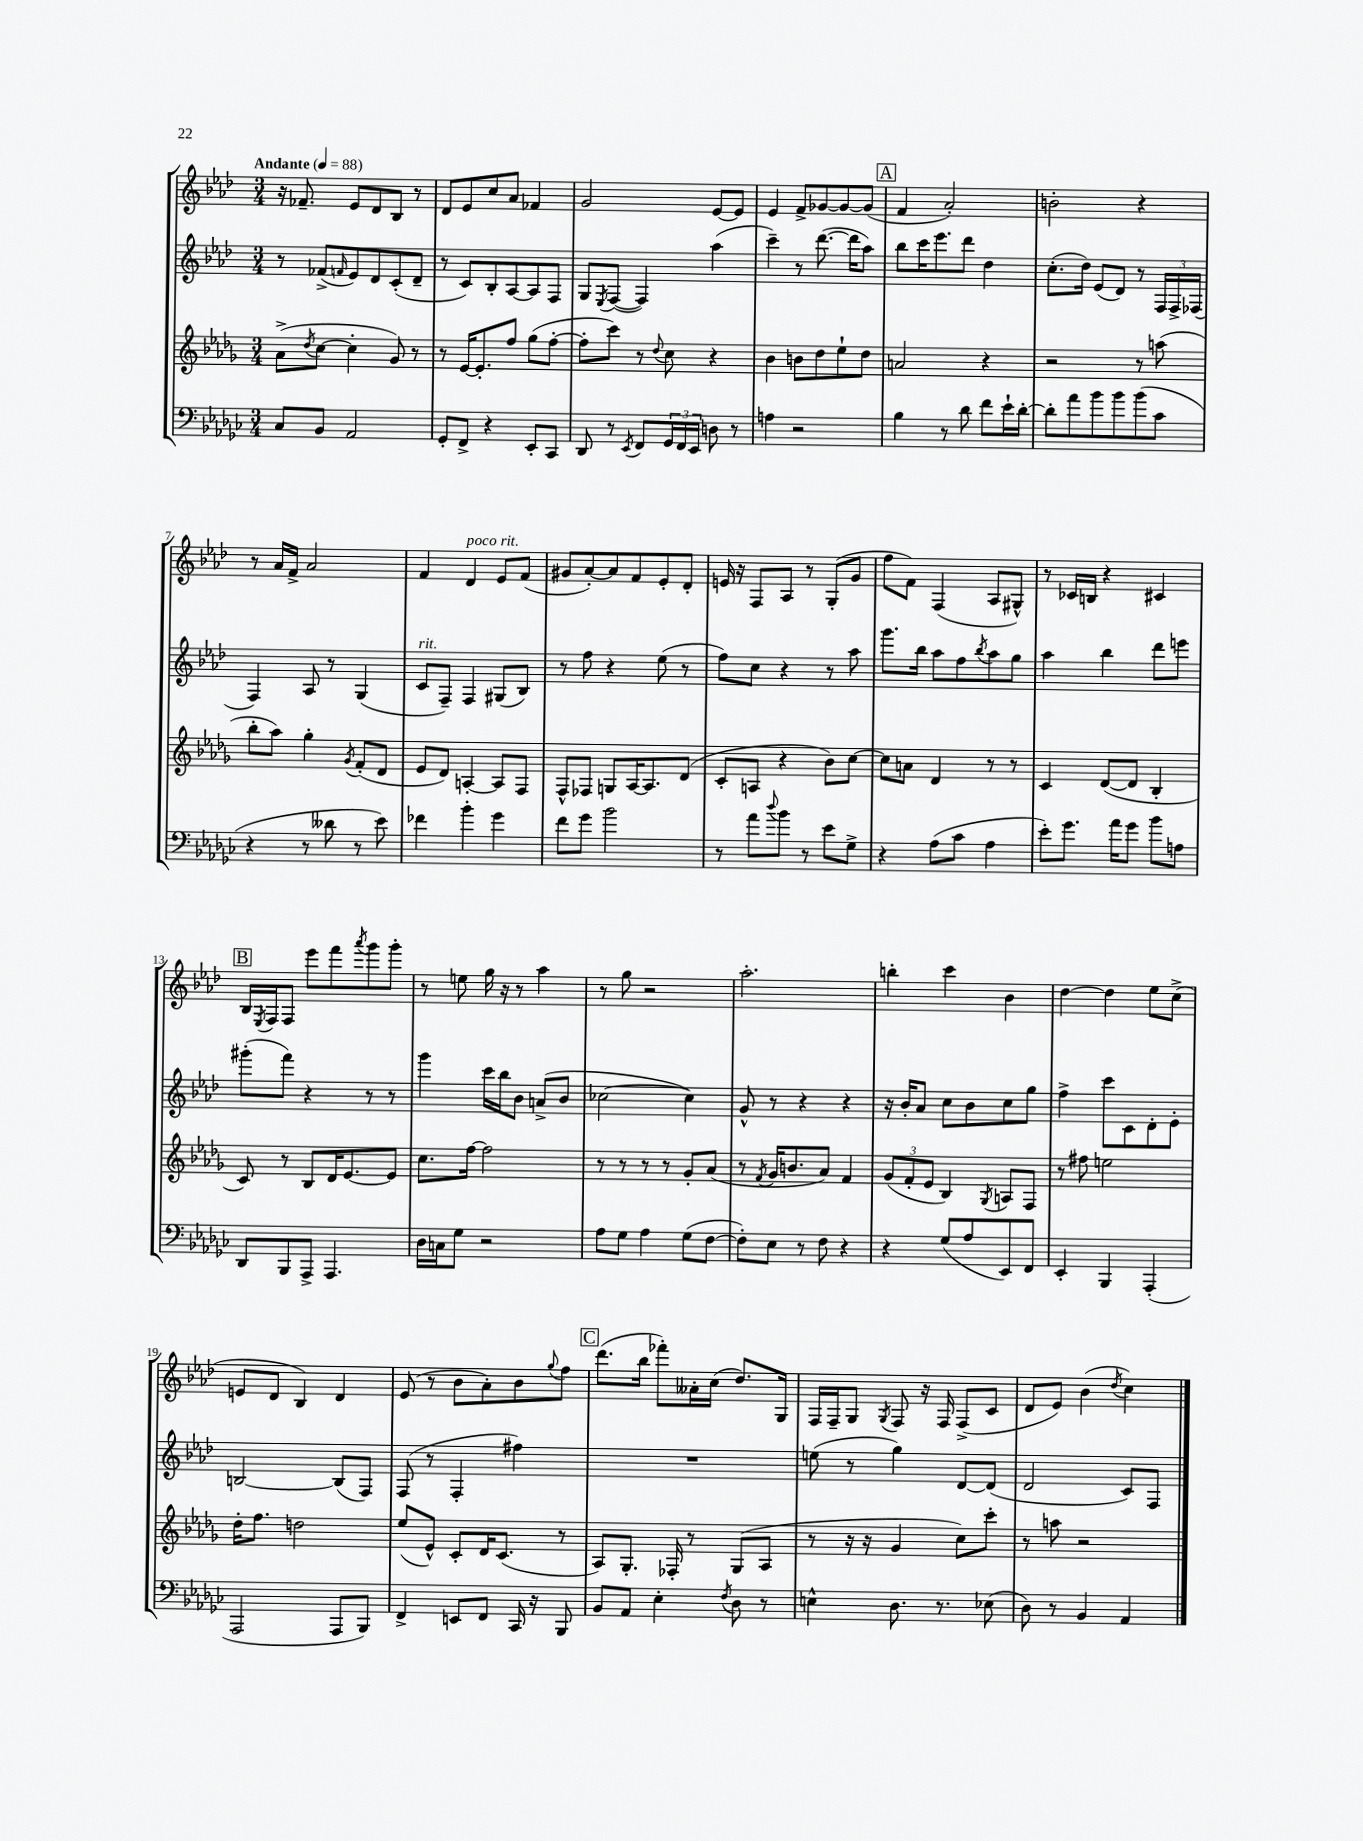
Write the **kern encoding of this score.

**kern	**kern	**kern	**kern
*staff4	*staff3	*staff2	*staff1
*clefF4	*clefG2	*clefG2	*clefG2
*k[b-e-a-d-g-c-]	*k[b-e-a-d-g-]	*k[b-e-a-d-]	*k[b-e-a-d-]
*M3/4	*M3/4	*M3/4	*M3/4
*MM88	*MM88	*MM88	*MM88
8C-	(8a-^	8r	16r
.	.	.	8.f-~
.	8qdd-	.	.
8BB-	[8cc	(8f-^	.
.	.	16qqf	.
2AA-	4cc']	8e-)	8e-
.	.	8d-	8d-
.	8g-)	(8c'	8B-
.	8r	8d-~	8r
=	=	=	=
8GG-'	8r	8r	8d-
8FF^	[16e-	8c)	8e-
.	8.e-']	.	.
4r	.	8B-'	8cc
.	8ff	[8A-	8a-
8EE-'	(8gg-	8A-]	4f-
8CC-	[8ff'	8F	.
=	=	=	=
8DD-	8ff']	8G	2g
.	.	8qE-	.
8r	8ccc)	([8F	.
8qEE-	.	.	.
8FF	8r	4F])	.
.	8qqdd-	.	.
24GG-	8cc	.	.
24FF	.	.	.
24EE-	.	.	.
8D	4r	(4aa-	[8e-
8r	.	.	8e-]
=	=	=	=
4A	4b-	4ccc~)	4e-
2r	8b	8r	8f^
.	8dd-	([8.ddd-	[8g-
.	8ee-`	.	8g-_
.	.	16ddd-]	.
.	8dd-	8aa-)	(8g-]
=	=	=	=
4B-	2a	8bb-	4f
.	.	16ccc	.
.	.	8.eee-	.
8r	.	.	2a-')
8d-	.	8ddd-	.
8f	4r	4dd-	.
16e-`	.	.	.
[16d-'	.	.	.
=	=	=	=
8d-']	2r	(8.cc'	2b'
8a-	.	.	.
.	.	16dd-)	.
8b-	.	(8e-	.
8b-	.	8d-)	.
(8b-	8r	8r	4r
8c-	(8aa	24F	.
.	.	24F^	.
.	.	(24F-	.
=	=	=	=
4r	8bb-'	4F)	8r
.	8aa-)	.	16a-
.	.	.	16f^
8r	4gg-'	8A-	2a-
8d--	.	8r	.
.	8qg-	.	.
8r	(8f'	(4G	.
8e-)	8d-	.	.
=	=	=	=
4f-	8e-	8c	4f
.	8d-)	8F~)	.
4b-'	[4A'	4F	4d-
4g-	8A]	(8G#	8e-
.	8F	8B-)	(8f
=	=	=	=
8f	8F^^	8r	8g#
8g-	8F-	8ff	[8a-')
2b-	8G	4r	8a-]
.	[16A-	.	8f
.	8.A-]	.	.
.	.	(8ee-	8e-'
.	(8d-	8r	8d-'
=	=	=	=
8r	8c'	8ff)	16e
.	.	.	16r
8a-	8A	8cc	8F
8qqdd-	.	.	.
8b-	4r	4r	8A-
8r	.	.	8r
8e-	8b-)	8r	(8G'
8G-^	[8cc	8aa-	8g
=	=	=	=
4r	8cc]	8.ggg	8ff
.	8a	.	8f)
.	.	16bb-	.
(8A-	4d-	8aa-	(4F
8c-	.	8ff	.
.	.	8qbb-	.
4A-	8r	8aa-	8A-
.	8r	8gg	8G#^^)
=	=	=	=
8e-')	4c	4aa-	8r
8.g-	.	.	16c-
.	.	.	16B
.	([8d-	4bb-	4r
16a-	.	.	.
8g-	8d-]	.	.
8b-	4B-'	8ddd-	4c#
8A	.	8eee	.
=	=	=	=
8DD-	8c)	(8ggg#'	16B-
.	.	.	8qE-
.	.	.	16F
8BBB-	8r	8fff)	8F
8AAA-^	8B-	4r	8eee-
4.AAA-	16d-	.	8fff
.	[8.e-	.	.
.	.	.	8qaaa-
.	.	8r	8ggg
.	8e-]	8r	8ggg'
=	=	=	=
16D-	8.cc	4ggg	8r
16C	.	.	.
8G-	.	.	8ee
.	[16ff	.	.
2r	2ff]	16ccc	16gg
.	.	16bb-	16r
.	.	8b-	8r
.	.	(8a^	4aa-
.	.	8b-	.
=	=	=	=
8A-	8r	[2cc-	8r
8G-	8r	.	8gg
4A-	8r	.	2r
.	8r	.	.
(8G-	8g-'	4cc-])	.
[8F	(8a-	.	.
=	=	=	=
8F'])	8r	8g^^	2.aa-'
.	8qf	.	.
8E-	16g-	8r	.
.	8.b	.	.
8r	.	4r	.
8F	8a-)	.	.
4r	4f	4r	.
=	=	=	=
4r	(12g-	16r	4bb'
.	.	16b-'	.
.	12f'	.	.
.	.	8a-	.
.	12e-	.	.
(8G-	4B-)	8cc	4ccc
8A-	.	8b-	.
.	8qG-	.	.
8EE-)	8A	8cc	4b-
8FF	8F	8gg	.
=	=	=	=
4EE-'	8r	4ff^	[4dd-
.	8ff#	.	.
4BBB-	2ee	8ccc	4dd-]
.	.	8c	.
(4AAA-'	.	8d-'	8ee-
.	.	8e-'	(8cc^
=	=	=	=
2AAA-	16dd-'	[2B	8e
.	8.ff	.	.
.	.	.	8d-
.	2dd	.	4B-)
8AAA-	.	(8B]	4d-
8BBB-)	.	8F)	.
=	=	=	=
4FF^	(8ee-	(8F	(8e-
.	8e-^^)	8r	8r
8EE	8c'	4F'	8b-
8FF	16d-	.	8a-')
.	(8.c	.	.
16CC-	.	4ff#)	8b-
16r	.	.	.
.	.	.	8qqgg
8BBB-	8r	.	8ff
=	=	=	=
8BB-	8A-)	2.r	(8.ddd-
8AA-	8.G-'	.	.
.	.	.	16bb-
4E-'	.	.	8fff-')
.	16F-'	.	.
.	8r	.	16a--'
.	.	.	(16cc
8qF	.	.	.
8D-	(8G-	.	8.dd-)
8r	8A-	.	.
.	.	.	16G
=	=	=	=
4E^^	8r	(8ee	16F
.	.	.	16F~
.	16r	8r	8G
.	16r	.	.
.	.	.	8qG
8.D-	4g-	4gg)	8F
.	.	.	16r
8.r	.	.	16F
.	8cc)	[8d-	(8F^
(8E-	8ccc'	(8d-]	8c
=	=	=	=
8D-)	8r	2d-	8d-
8r	8aa	.	8e-)
4BB-	2r	.	(4b-
.	.	.	8qdd-
4AA-	.	8c)	4cc)
.	.	8F	.
==	==	==	==
*-	*-	*-	*-
